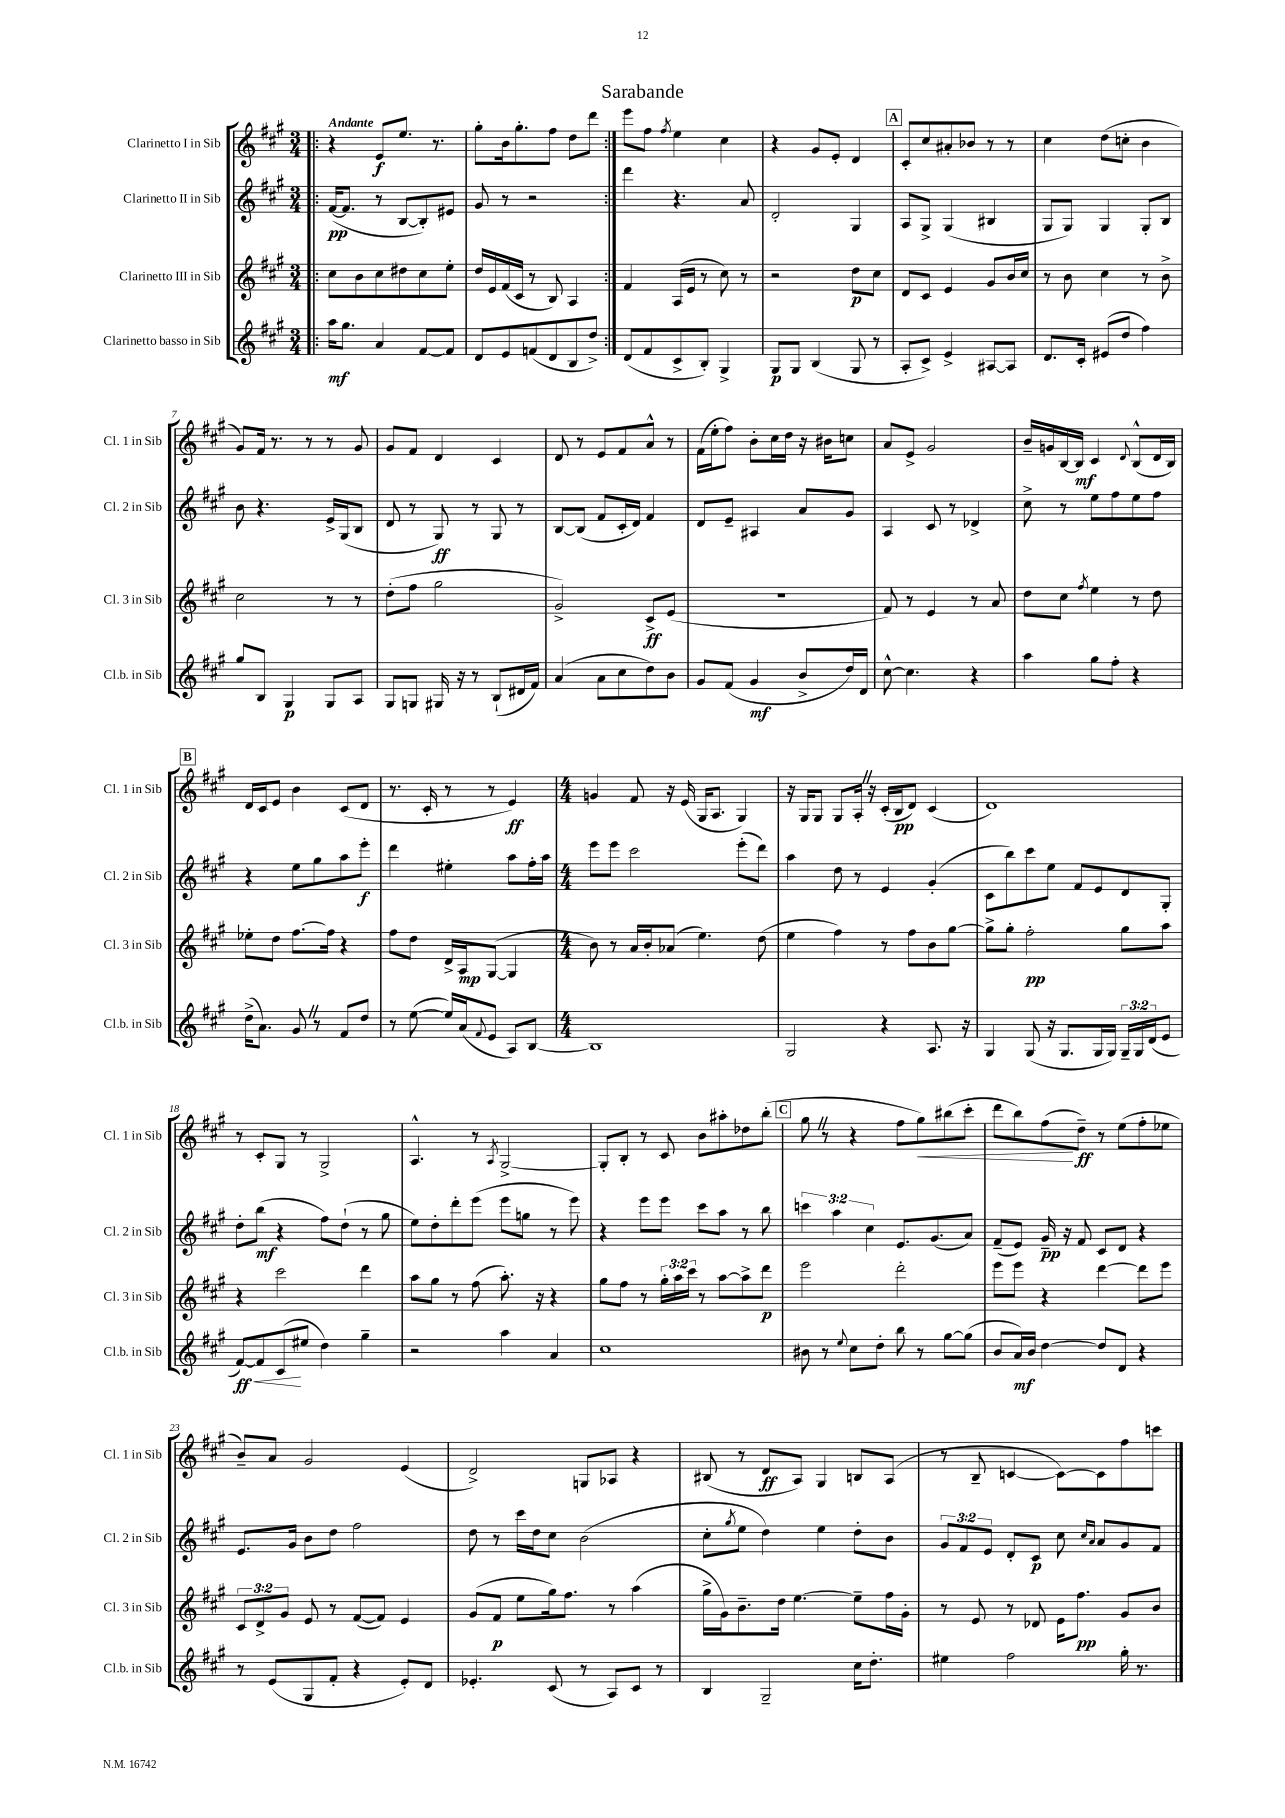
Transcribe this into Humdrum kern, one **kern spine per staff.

**kern	**kern	**kern	**kern
*staff4	*staff3	*staff2	*staff1
*clefG2	*clefG2	*clefG2	*clefG2
*k[f#c#g#]	*k[f#c#g#]	*k[f#c#g#]	*k[f#c#g#]
*M3/4	*M3/4	*M3/4	*M3/4
=!|:	=!|:	=!|:	=!|:
16aa	8cc#	([16f#	4r
8.gg#	.	8.f#]	.
.	8b	.	.
4a	8cc#	8r	8e
.	8dd#	[8B	8.ee
[8f#	8cc#	8B'])	.
.	.	.	8.r
8f#]	8ee'	8e#	.
=	=	=	=
8d	16dd	8g#	8gg#'
.	16e	.	.
8e	(16f#	8r	16b
.	16c#	.	8.gg#'
(8f	8r	2r	.
8d	8B)	.	8ff#
8B	4A	.	8dd
8dd^)	.	.	8ddd
=:|!	=:|!	=:|!	=:|!
(8d	4f#	4ddd	8eee
8f#	.	.	8ff#
.	.	.	8qff#
8c#^	(16A	4.r	4ee
.	16e	.	.
8B')	8r	.	.
4G#^	8cc#)	.	4cc#
.	8r	8a	.
=	=	=	=
8G#	2r	2d'	4r
8G#	.	.	.
(4B	.	.	8g#
.	.	.	8e'
8G#	8dd	4G#	4d
8r	8cc#	.	.
=	=	=	=
8A'	8d	8A	8c#'
8c#^)	8c#	8G#^	8cc#
4e^	4e	(4G#	8a#'
.	.	.	8b-
[8A#	8g#	4B#	8r
8A#]	16b	.	8r
.	16cc#	.	.
=	=	=	=
8.d	8r	8G#	4cc#
.	8b	8G#)	.
16c#'	.	.	.
(8e#	4cc#	4G#	(8dd
8dd	.	.	8cc'
4ff#)	8r	8G#'	4b
.	8b^	8B	.
=	=	=	=
8gg#	2cc#	8b	8g#)
8B	.	4.r	16f#
.	.	.	8.r
4G#	.	.	.
.	.	.	8r
8G#	8r	16e^	8r
.	.	(16G#	.
8A	8r	8B	8g#
=	=	=	=
8G#	(8dd'	8d	8g#
8G	8ff#	8r	8f#
16G#	2gg#	8G#)	4d
16r	.	.	.
8r	.	8r	.
(8B`	.	8G#	4c#
16d#	.	8r	.
16f#)	.	.	.
=	=	=	=
(4a	2g#^)	[8B	8d
.	.	(8B]	8r
8a	.	8f#	8e
8cc#	.	16c#'	8f#
.	.	16d)	.
8dd)	8c#^	4f#	8a^^
8b	(8e	.	8r
=	=	=	=
8g#	2.r	8d	(16f#
.	.	.	16ee'
(8f#	.	8e~	8ff#)
4g#	.	4A#	8b'
.	.	.	16cc#
.	.	.	16dd
8b^	.	8a	16r
.	.	.	16b#
16dd)	.	8g#	8cc
16d	.	.	.
=	=	=	=
[8cc#^^	8f#)	4A	8a
4.cc#]	8r	.	8e^
.	4e	8c#	2g#
.	.	8r	.
4r	8r	4d-^	.
.	8a	.	.
=	=	=	=
4aa	8dd	8cc#^	16b~
.	.	.	16g
.	8cc#	8r	[16B
.	.	.	16B]
.	8qff#	.	.
8gg#	4ee	8ee	4c#
8ff#'	.	8ff#	.
.	.	.	8qqd
4r	8r	8ee	(8B^^
.	8dd	8ff#	16d
.	.	.	16B)
=	=	=	=
(16dd^	8ee-'	4r	16d
8.a)	.	.	16c#
.	8dd	.	8e
8g#	[8.ff#	8ee	4b
8r	.	8gg#	.
.	16ff#]	.	.
8f#	4r	8aa	(8c#
8dd	.	8eee'	8d
=	=	=	=
8r	8ff#	4ddd	8.r
([8ee	8dd	.	.
.	.	.	16c#'
16ee])	16d^	4ee#'	8r
(16a	16A	.	.
8qqf#	.	.	.
8e	([8G#	.	8r
8A)	4G#]	8aa	4e)
[8B	.	16ff#'	.
.	.	16aa	.
=	=	=	=
*M4/4	*M4/4	*M4/4	*M4/4
1B]	8b)	8eee	4g
.	8r	8eee	.
.	16a	2ccc#	8f#
.	16b'	.	.
.	(8a-	.	16r
.	.	.	(16e
.	4.ee)	.	16G#
.	.	.	8.A
.	.	(8eee'	4G#)
.	(8dd	8ddd)	.
=	=	=	=
2G#	4ee	4aa	16r
.	.	.	16G#
.	.	.	8G#
.	4ff#)	8dd	8G#
.	.	8r	16A'
.	.	.	16r
4r	8r	4e	(16c#'
.	.	.	16B
.	8ff#	.	8d)
8.A	8b	(4g#'	(4c#
.	[8gg#	.	.
16r	.	.	.
=	=	=	=
4G#	8gg#^]	8c#	1d)
.	8gg#'	8bb)	.
(8G#	2ff#'	8ccc#	.
16r	.	8ee	.
8.G#	.	.	.
.	.	8f#	.
16G#	.	8e	.
16G#)	.	.	.
24G#~	8gg#	8d	.
24G#	.	.	.
(24d	.	.	.
8e	8aa	8G#'	.
=	=	=	=
[8f#)	4r	8dd'	8r
8f#]	.	(8bb	8c#'
(8c#	2ccc#	4r	8G#
8ee#	.	.	8r
4dd)	.	8ff#)	2G#^
.	.	(8dd`	.
4gg#~	4ddd	8r	.
.	.	8gg#	.
=	=	=	=
2r	8aa	8ee)	4.A^^
.	8gg#	8dd'	.
.	8r	8ddd'	.
.	(8ff#	(8eee	8r
.	.	.	8qA
4aa	8.aa')	8eee	[2G#^
.	.	8gg	.
.	16r	.	.
4a	4r	8r	.
.	.	8eee)	.
=	=	=	=
1cc#	8gg#	4r	8G#']
.	8ff#	.	8B'
.	8r	8eee	8r
.	24gg#'	8eee	8c#
.	24aa	.	.
.	24ccc#	.	.
.	8r	8ccc#	8b
.	[8aa	8aa	8aa#'
.	8aa^]	8r	8dd-
.	8ddd	8bb	(8bb'
=	=	=	=
8b#	2eee	6ccc	8gg#
8r	.	.	8r
.	.	6aa	.
8qqee	.	.	.
8cc#	.	.	4r
.	.	6cc#	.
8dd'	.	.	.
8bb	2ddd'	8.e	8ff#
8r	.	.	8gg#)
.	.	(8.g#	.
[8gg#	.	.	(8bb#
(8gg#]	.	8a)	8ccc#'
=	=	=	=
8b	8eee	(8f#~	8ddd
16a)	8eee	8e)	8bb)
16b	.	.	.
[4dd	4r	16g#~	(8ff#
.	.	16r	.
.	.	8f#	8dd~)
8dd]	[4ddd	8c#	8r
8d	.	8d	(8ee
4r	8ddd]	4r	8ff#'
.	8eee	.	8ee-
=	=	=	=
8r	12c#	8.e	8b~)
.	12d^	.	.
(8e	.	.	8a
.	12g#	.	.
.	.	16g#	.
8G#	8e	8b	2g#
8f#'	8r	8dd	.
4r	([8f#	2ff#	.
.	8f#])	.	.
8e')	4e	.	(4e
8d	.	.	.
=	=	=	=
4.e-'	(8g#	8dd	2d^)
.	8f#	8r	.
.	8ee	16ccc#	.
.	.	16dd	.
(8c#	16gg#)	8cc#	.
.	8.ff#	.	.
8r	.	(2b	8G
8A)	8r	.	8A-
8c#	(4aa	.	4r
8r	.	.	.
=	=	=	=
4B	16gg#^	8cc#'	(8B#
.	16g#)	.	.
.	.	8qgg#	.
.	8.b~	8ee	8r
2G#~	.	4dd)	8d
.	16dd	.	.
.	[4.ee	.	8A)
.	.	4ee	4G#
16cc#	8ee~]	8dd'	8B
8.dd'	.	.	.
.	16ff#	8b	(8A
.	16g#'	.	.
=	=	=	=
4ee#	8r	12g#	8r
.	.	12f#	.
.	8e	.	8B~
.	.	12e	.
2ff#	8r	8d'	[4c
.	8d-	8c#	.
.	16e	8cc#	8c_)
.	8.ff#	.	.
.	.	16qqcc#	.
.	.	16qqa	.
.	.	8a	8c]
16gg#'	8g#	8g#	8ff#
8.r	.	.	.
.	8b	8f#	8ccc
==	==	==	==
*-	*-	*-	*-
